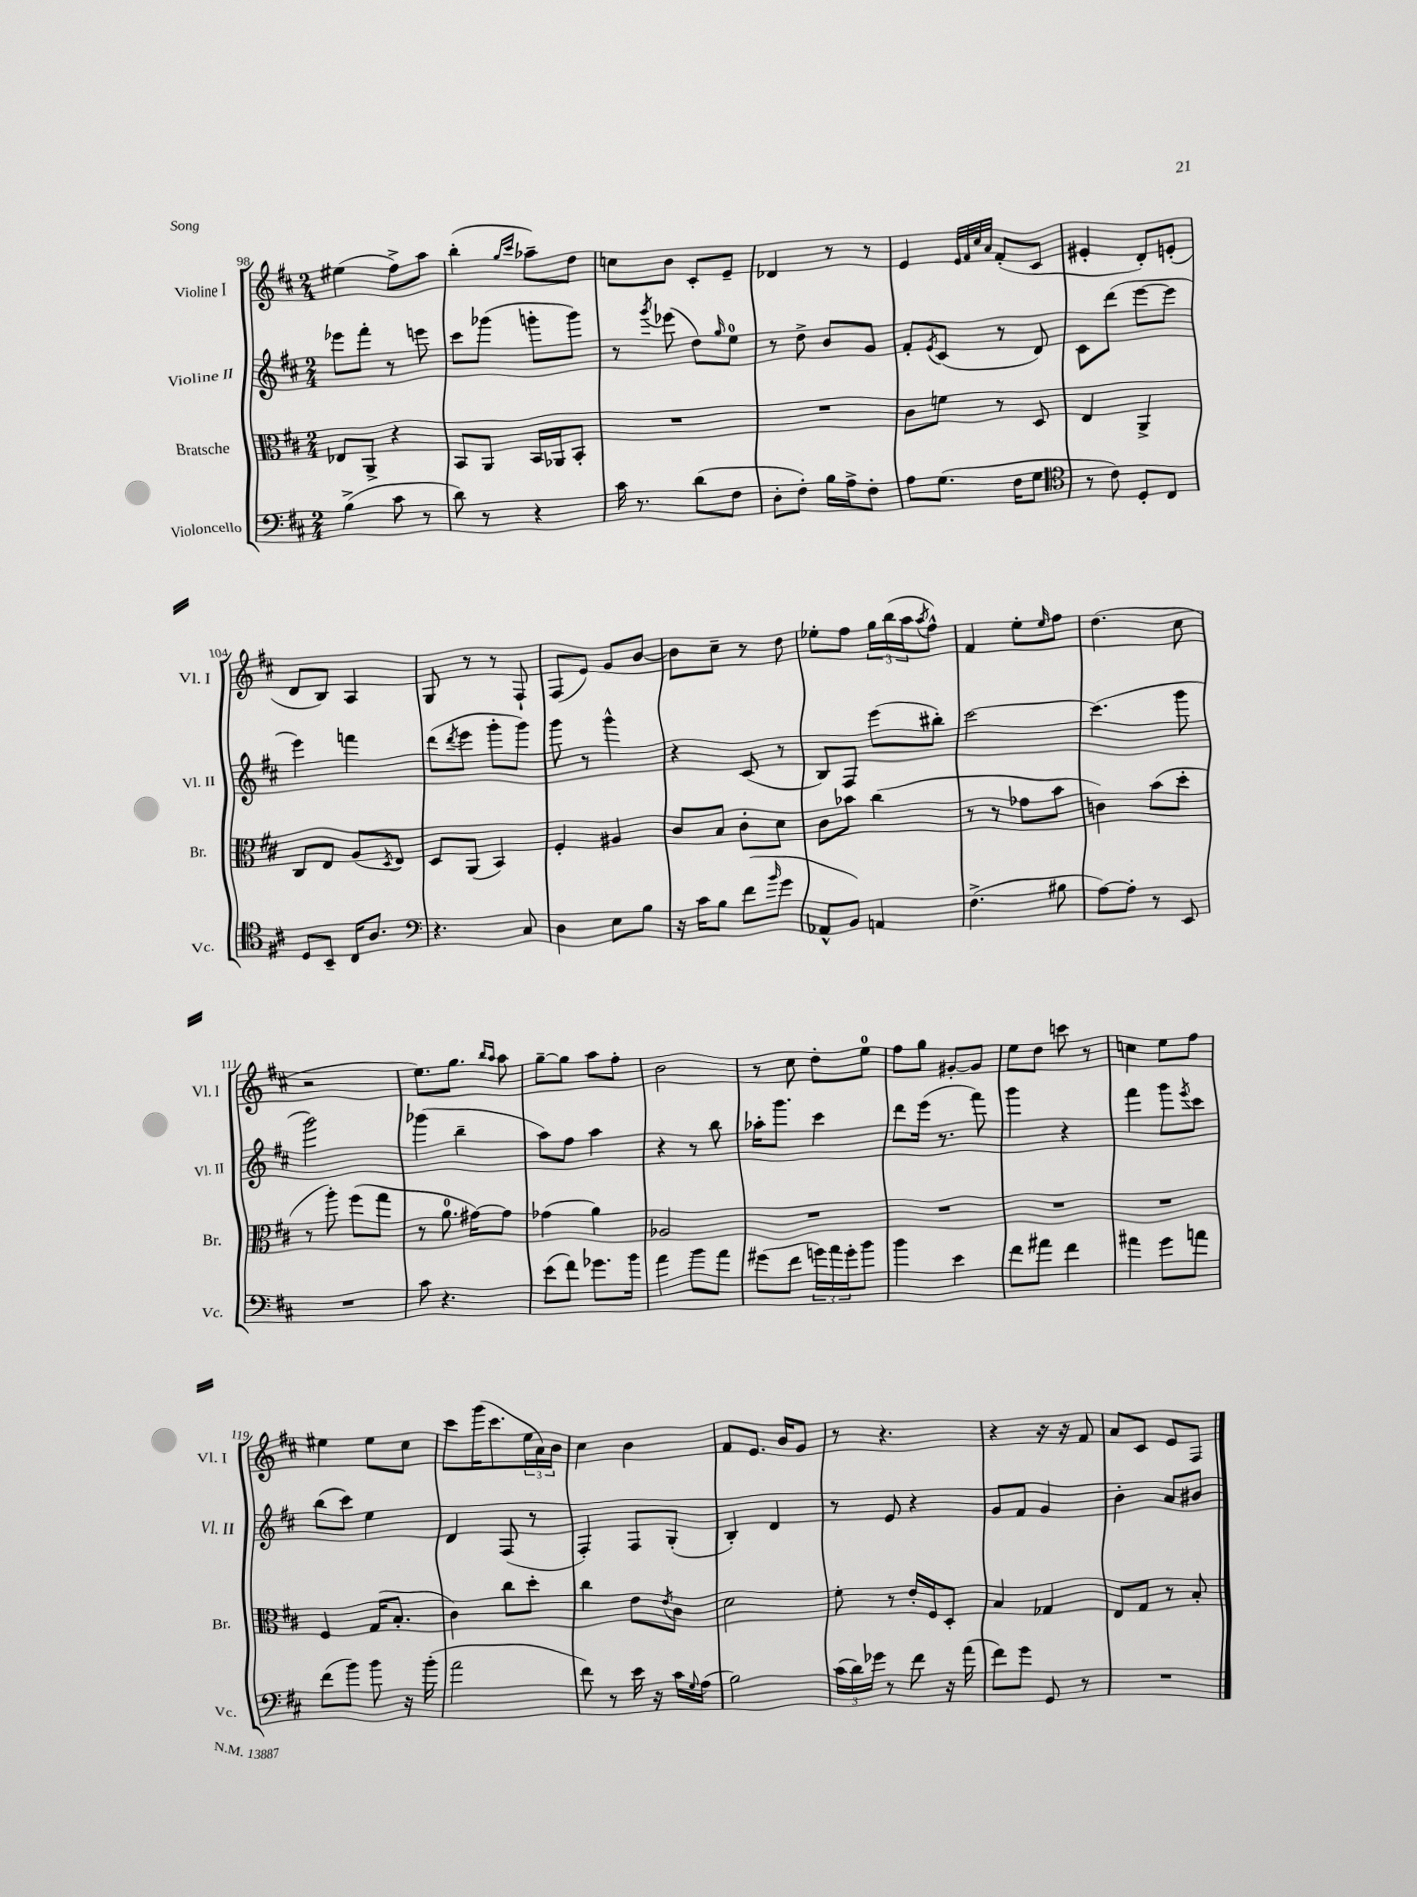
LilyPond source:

<<
\new StaffGroup <<
\new Staff = "s0" \with { instrumentName = "Violine I" shortInstrumentName = "Vl. I" } {
    \clef treble \key d \major \numericTimeSignature \time 2/4
    eis''4( fis''8->) a''8 |
    b''4-.( \grace { g''16 cis'''16 } aes''8--) d''8 |
    c''8 b'8 cis'8-. e'8-- |
    des'4 r8 r8 |
    e'4 \grace { e'32 fis'32 cis''32 a'32 } fis'8-.( cis'8 |
    eis'4-. d'8-.) e'8-.( |
    d'8 b8) a4 |
    g8 r8 r8 fis8-! |
    fis8( e'8) g'8 b'8~ |
    b'8 cis''8-- r8 d''8 |
    ees''8-. fis''8 \tuplet 3/2 { g''16 b''16( a''16 } \acciaccatura { a''8 } fis''8-^) |
    fis'4 e''8-. \grace { e''16 } fis''8 |
    d''4.( cis''8 |
    r2 |
    e''8.) g''8. \grace { b''16 a''16 } a''8 |
    g''8~-- g''8 a''8 fis''8-. |
    b'2 |
    r8 cis''8 d''8-. e''8-0 |
    fis''8 g''8 gis'8~-. gis'8 |
    e''8 d''8 c'''8 r8 |
    c''4 e''8 fis''8 |
    eis''4 eis''8 cis''8 |
    cis'''8 g'''16( cis'''8. \tuplet 3/2 { e''16 a'16) b'16 } |
    cis''4 b'4 |
    fis'8 e'8. b'16 g'8 |
    r8 r4. |
    r4 r16 r16 fis'8 |
    a'8 cis'8 e'8 fis8 \bar "|." |
}
\new Staff = "s1" \with { instrumentName = "Violine II" shortInstrumentName = "Vl. II" } {
    \clef treble \key d \major \numericTimeSignature \time 2/4
    ees'''8 fis'''8-. r8 e'''8 |
    cis'''8 ges'''8( g'''8-. g'''8) |
    r8 \acciaccatura { g'''8 } ees'''8( d''8) \grace { g''16 } e''8-0 |
    r8 d''8-> b'8 g'8 |
    fis'8-. \acciaccatura { e'8 } cis'8( r8 d'8) |
    cis'8 d'''8( e'''8~ e'''8 |
    e'''4) f'''4 |
    d'''8( \acciaccatura { d'''8 } e'''8 g'''8-. g'''8) |
    g'''8 r8 g'''4-^ |
    r4 cis'8( r8 |
    b8) fis8 e'''8( bis''8-.) |
    cis'''2~ |
    cis'''4.( g'''8 |
    g'''2) |
    ges'''4( b''4-- |
    a''8) fis''8 a''4 |
    r4 r8 b''8 |
    aes''16-. g'''8. cis'''4 |
    d'''8 e'''16( r8. fis'''8) |
    g'''4 r4 |
    fis'''4 g'''8 \acciaccatura { e'''8 } cis'''8 |
    b''8( cis'''8) e''4 |
    d'4 fis8( r8 |
    fis4-.) fis8 g8-.( |
    b4-.) d'4 |
    r8 e'8 r4 |
    g'8 fis'8 g'4 |
    b'4-. a'8 bis'8 \bar "|." |
}
\new Staff = "s2" \with { instrumentName = "Bratsche" shortInstrumentName = "Br." } {
    \clef alto \key d \major \numericTimeSignature \time 2/4
    ees8 a,8-> r4 |
    b,8 a,8 b,16 aes,16 b,8-. |
    R2 |
    R2 |
    cis'8 f'8 r8 d8 |
    e4 a,4-> |
    cis8 e8 a8( \acciaccatura { d8 } e8) |
    d8 a,8( b,4) |
    fis4-. ais4 |
    cis'8 b8 cis'8-. d'8 |
    cis'8 bes'8 cis''4( |
    r8 r8 ges'8 b'8 |
    c'4) b'8( d''8-. |
    r8 a''8-.) fis''8( g''8 |
    r8 a'8.-0 gis'16~) gis'8 |
    ges'4( a'4) |
    aes2 |
    R2 |
    R2 |
    R2 |
    R2 |
    fis4 g16( b8.-. |
    cis'4) cis''8 d''8-. |
    cis''4 e'8 \acciaccatura { e'8 } cis'8 |
    d'2 |
    fis'8-. r8 e'16-. fis16 d8-. |
    b4 ges4 |
    e8 g8 r8 b8-. \bar "|." |
}
\new Staff = "s3" \with { instrumentName = "Violoncello" shortInstrumentName = "Vc." } {
    \clef bass \key d \major \numericTimeSignature \time 2/4
    b4->( cis'8 r8 |
    d'8) r8 r4 |
    cis'16 r8. d'8( fis8 |
    d8-. fis8-.) b16 a16-> fis8-. |
    a8 g8.( fis16 g8 |
    \clef tenor r8 cis'8) d8-. cis8 |
    d8 b,8-- cis16 a8. |
    \clef bass r4. cis8 |
    d4 e8 b8 |
    r16 cis'16 b8 fis'8( \grace { b'16 } g'8 |
    aes,8-^ b,8) a,4 |
    fis4.->( bis8 |
    a8~) a8-. r8 e,8 |
    R2 |
    cis'8 r4. |
    e'8( fis'8) ges'8. b'16 |
    a'4 b'8 a'8 |
    gis'8( fis'8 \tuplet 3/2 { g'16) a'16 g'16-. } b'8 |
    b'4 e'4 |
    fis'8 ais'8 fis'4 |
    ais'4 g'8 a'8 |
    fis'8( b'8) b'8 r16 b'16-.( |
    a'2 |
    fis'8) r8 e'16 r16 cis'16 \appoggiatura { g8 } a16( |
    b2) |
    \tuplet 3/2 { cis'16( d'16) ges'16 } r8 fis'8 r16 a'16( |
    fis'8) g'8 g,8 r8 |
    R2 \bar "|." |
}
>>
>>
\layout { \context { \Score currentBarNumber = #98 } }
